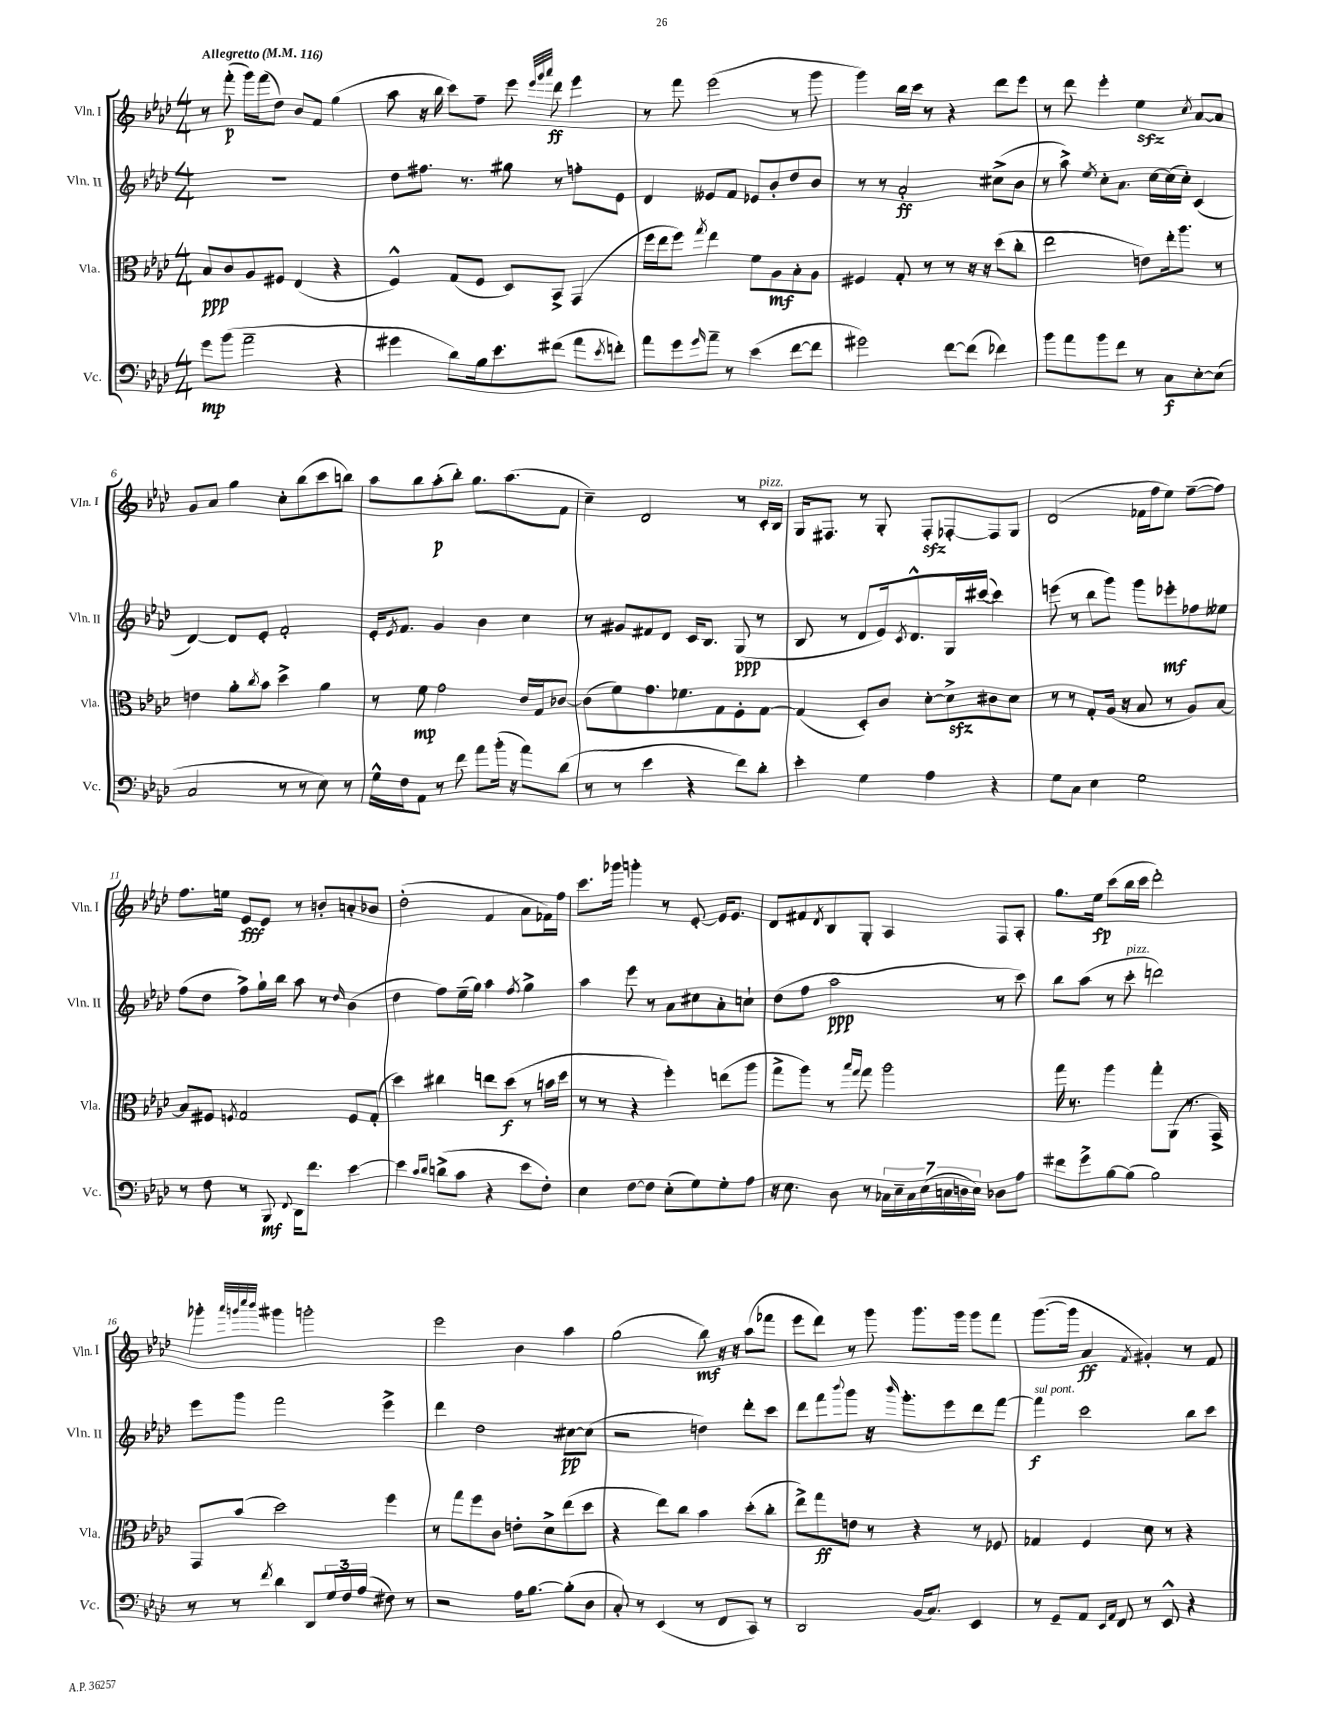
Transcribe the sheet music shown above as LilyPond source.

<<
\new StaffGroup <<
\new Staff = "s0" \with { instrumentName = "Vln. I" shortInstrumentName = "Vln. I" } {
    \clef treble \key aes \major \numericTimeSignature \time 4/4 \tempo "Allegretto" 4 = 116
    r8 f'''8-.\p( g'''16) f'''16( des''8) bes'8 f'8 g''4( |
    aes''8 r16 bes''16 c'''8) f''8-- ees'''8 \grace { ees'''32 g'''32 aes'''32 } des'''8\ff ees'''4 |
    r8 f'''8 ees'''2( r8 g'''8 |
    g'''4) bes''16 c'''16 r8 r4 des'''8 ees'''8 |
    r8 des'''8 ees'''4-. ees''4\sfz \acciaccatura { c''8 } aes'8~ aes'8 |
    g'8 aes'8 g''4 c''8-. bes''8( c'''8 b''8) |
    aes''8 bes''8 aes''8-.\p( bes''8-.) g''8. aes''8.( f'8 |
    c''4--) des'2 r8 c'16-.^\markup { \italic "pizz." } bes16 |
    g16 fis8. r8 g8-. fis8-.\sfz fes8~-. fes8 g8 |
    des'2( fes'16 f''16 ees''8) f''8~--( f''8) |
    f''8. e''16 ees'8\fff ees'8 r8 b'8-. a'8-. bes'8 |
    des''2-.( f'4 aes'8 fes'16) f''16 |
    c'''8. ges'''16 g'''4-. r8 ees'8~-. ees'16 ees'8. |
    des'8 fis'8 \acciaccatura { des'8 } bes8 g8-. aes4 f8 aes8-. |
    g''8. ees''16\fp c'''8( bes''16 c'''16 des'''2-.) |
    ges'''4-. \grace { aes'''32 g'''32 c''''32 bes'''32 } gis'''4 g'''2-. |
    ees'''2 bes'4 aes''4 |
    g''2( bes''8\mf) r16 r16 aes''8( fes'''8 |
    ees'''8 des'''8) r8 g'''8 g'''8. g'''16 g'''8 f'''8 |
    g'''8.~( g'''16 aes'4\ff \acciaccatura { f'8 } gis'4-.) r8 f'8 \bar "|." |
}
\new Staff = "s1" \with { instrumentName = "Vln. II" shortInstrumentName = "Vln. II" } {
    \clef treble \key aes \major \numericTimeSignature \time 4/4
    R1 |
    des''8 fis''8. r8. gis''8 r8 f''8-. ees'8 |
    des'4 eeses'8 f'8 ees'8 bes'8-. des''8 bes'8 |
    r8 r8 aes'2-.\ff cis''8->( bes'8 |
    r8 aes''8->) \acciaccatura { ees''8 } c''8-. aes'8. c''16~ c''16( c''16-.) c'4( |
    des'4~) des'8 ees'8-. f'2-. |
    ees'16-. \acciaccatura { ees'8 } f'8. g'4 bes'4 c''4 |
    r8 gis'8 fis'8 des'8 c'16 bes8. g8\ppp( r8 |
    bes8 r8 des'8 ees'16) \acciaccatura { c'8 } des'8.-^ g16 cis'''16~( cis'''4) |
    e'''8( r8 bes''8 g'''8) g'''8 ees'''8-.\mf fes''8 eeses''8 |
    f''8( des''8 f''8->) g''16-! bes''16 aes''8 r8 \grace { des''16 } bes'4( |
    des''4 f''8) ees''16--( g''16) aes''4 \acciaccatura { f''8 } g''4-> |
    aes''4 ees'''8 r8 aes'8 cis''8 aes'8-. c''8-! |
    des''8( f''8 aes''2\ppp r8 c'''8) |
    bes''8 aes''8( r8 c'''8-.^\markup { \italic "pizz." } d'''2) |
    ees'''8 g'''8 f'''2 ees'''4-> |
    des'''4 des''2 cis''8~\pp cis''8( |
    r2 d''4) des'''8-. c'''8 |
    des'''8 f'''8 \appoggiatura { bes'''8 } g'''8 r16 \grace { bes'''16 } g'''8.-. ees'''8 des'''8 f'''8~ |
    f'''4\f^\markup { \italic "sul pont." } c'''2 bes''8 c'''8 \bar "|." |
}
\new Staff = "s2" \with { instrumentName = "Vla." shortInstrumentName = "Vla." } {
    \clef alto \key aes \major \numericTimeSignature \time 4/4
    bes8\ppp c'8 aes8 fis8 ees4( r4 |
    f4-^) g8( f8 des8) bes,8-> g,4( |
    f''16 ees''16 f''8) \acciaccatura { g''8 } ees''4 f'8 aes8\mf bes8-. aes8 |
    fis4 g8-. r8 r8 r16 r16 des''8( c''8-. |
    ees''2 e'8) ees''16-. aes''8. r8 |
    e'4 aes'8-. \acciaccatura { c''8 } bes'8 des''4-> aes'4 |
    r8 f'8\mp g'2 ees'16 g16 ces'8~ |
    ces'8( f'8) g'8. fes'8. g8 f8-. g8~ |
    g4( des8-.) c'8 des'8~-. des'8->\sfz cis'8 des'8 |
    r8 r8 g8-. aes16( r16 bes8 r8 aes8) bes8~ |
    bes8 fis8 \acciaccatura { f8 } g2 f8 g8-.( |
    des''4) cis''4 e''8 des''8\f( r8 b'16 des''16 |
    r8 r8 r4 f''4-.) e''8( aes''8 |
    g''8-> aes''8) r8 \grace { bes''16 g''16 } g''8 aes''2 |
    g''16 r8. aes''4 g''8-. aes,8( r8. g,16->) |
    g,8 bes'8( des''2) f''4 |
    r8 g''8 f''8 c'8 e'8-. des'8-> ees''8( des''8 |
    r4 ees''8) c''8 bes'4 des''8-.( c''8-. |
    ees''8->) g''8\ff e'8 r8 r4 r8 fes8 |
    ges4 f4 des'8 r8 r4 \bar "|." |
}
\new Staff = "s3" \with { instrumentName = "Vc." shortInstrumentName = "Vc." } {
    \clef bass \key aes \major \numericTimeSignature \time 4/4
    g'8\mp bes'8( aes'2-- r4 |
    gis'4 des'8) bes16 ees'8. fis'8( aes'8 \acciaccatura { ees'8 } f'8-.) |
    aes'8 g'8 \grace { g'16 } aes'8-- r8 ees'4( f'8~ f'8 |
    gis'2) f'8~ f'8( fes'4) |
    bes'8 aes'8 bes'8 f'8 r8 c8\f ees8~-. ees8( |
    c2 r8 r8 ees8) r8 |
    g16-^ f16 aes,8 r8 f'8 aes'8 bes'16-.( r16 aes'8) des'8( |
    r8 r8 ees'4 r4 f'8) des'8-. |
    ees'4-. g4 aes4 r4 |
    g8 c8 ees4 g2 |
    r8 f8 r8 bes,,8\mf \appoggiatura { f,8 } des,16 f'8. ees'4~ |
    ees'4 \grace { c'16 des'16 } d'8->( c'8 r4 ees'8 f8-.) |
    ees4 f8~ f8 ees8-.( g8) g8-. aes8 |
    r16 ees8. des8 r8 \tuplet 7/4 { ces16 ees16-- ces16 ees16( c16 d16 ees16) } des8 aes8 |
    fis'8 g'8-> bes8~ bes8( bes2) |
    r8 r8 \acciaccatura { f'8 } des'4 des,8 \tuplet 3/2 { g16 f16 aes16( } fis8) r8 |
    r2 aes16 bes8.~ bes8-.( des8 |
    c8-.) r8 ees,4( r8 f,8 c,8) r8 |
    des,2 bes,16( c8.) ees,4 |
    r8 g,8-- aes,8 \grace { ees,16 aes,16 } f,8 r8 ees,8-^ r4 \bar "|." |
}
>>
>>
